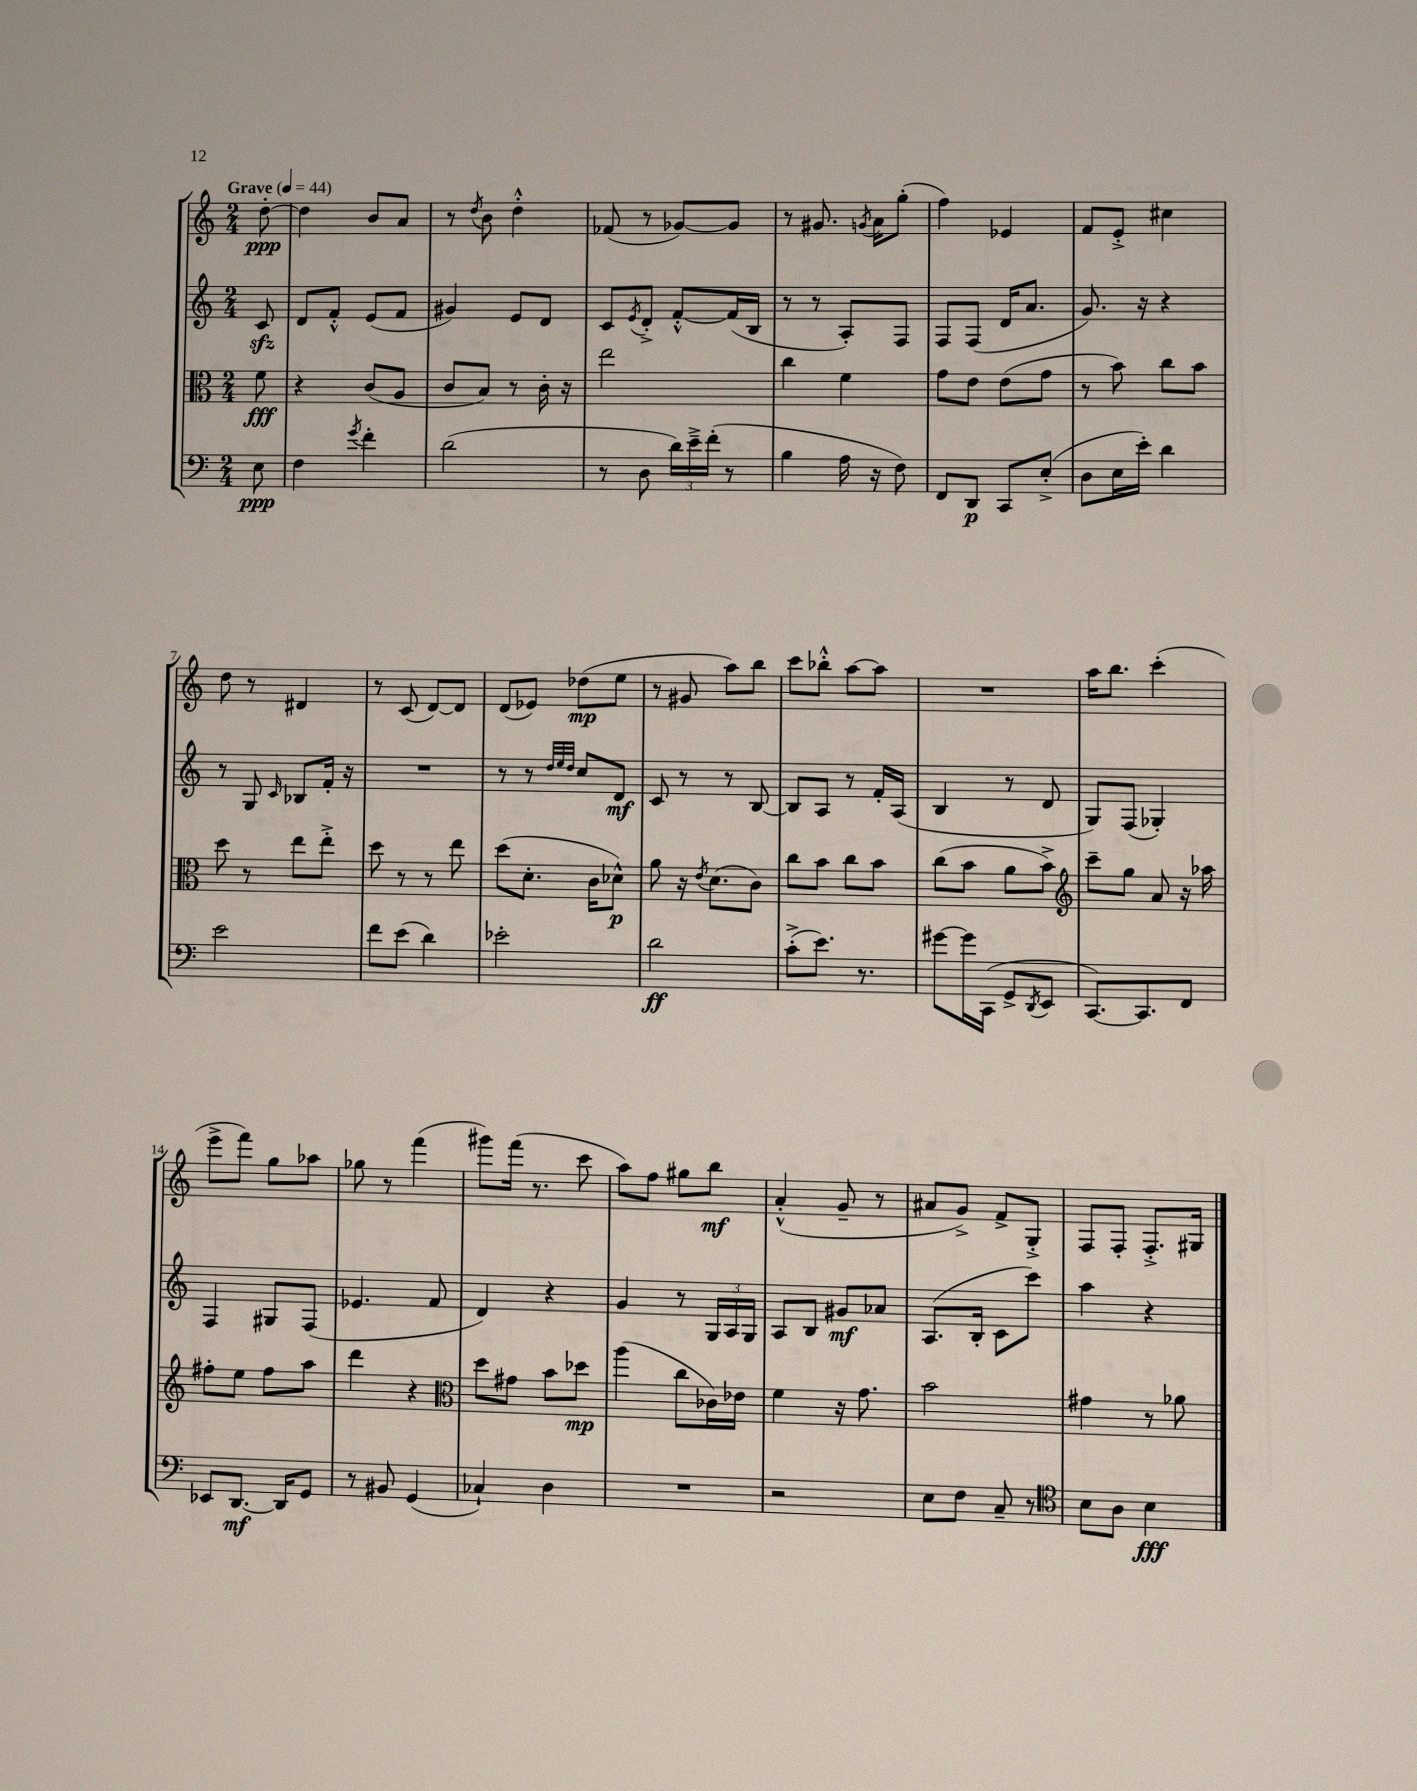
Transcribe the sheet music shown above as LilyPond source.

<<
\new StaffGroup <<
\new Staff = "s0" {
    \clef treble \key c \major \numericTimeSignature \time 2/4 \partial 8 \tempo "Grave" 4 = 44
    d''8~-.\ppp |
    d''4 b'8 a'8 |
    r8 \acciaccatura { d''8 } b'8 d''4-.-^ |
    fes'8( r8 ges'8~) ges'8 |
    r8 gis'8. \acciaccatura { g'8 } a'16 g''8-.( |
    f''4) ees'4 |
    f'8 e'8-.-> cis''4 |
    d''8 r8 dis'4 |
    r8 c'8( d'8~) d'8 |
    d'8( ees'8) des''8\mp( e''8 |
    r8 gis'8 a''8) b''8 |
    c'''8 bes''8-.-^ a''8~ a''8 |
    R2 |
    a''16 b''8. c'''4-.( |
    e'''8-> f'''8) g''8 aes''8 |
    ges''8 r8 f'''4( |
    gis'''8) f'''16( r8. c'''8 |
    a''8) f''8 gis''8 b''8\mf |
    a'4-.-^( g'8-- r8 |
    ais'8 g'8->) f'8-> g8-.-> |
    f8 f8-. f8.-.-> gis16 \bar "|." |
}
\new Staff = "s1" {
    \clef treble \key c \major \numericTimeSignature \time 2/4 \partial 8
    c'8\sfz |
    d'8 f'8-.-^ e'8( f'8 |
    gis'4) e'8 d'8 |
    c'8 \acciaccatura { e'8 } d'8-.-> f'8~-.-^ f'16( b16 |
    r8 r8 a8-.) f8 |
    f8 f8( d'16 a'8. |
    g'8.) r16 r4 |
    r8 g8 \grace { c'16 } bes8 f'16-. r16 |
    R2 |
    r8 r8 \grace { d''32 e''32 d''32 } c''8 d'8\mf |
    c'8 r8 r8 b8~ |
    b8 a8 r8 f'16-. a16( |
    b4 r8 d'8 |
    g8) f8( ges4-.) |
    f4 gis8 f8( |
    ees'4. f'8 |
    d'4) r4 |
    g'4 r8 \tuplet 3/2 { g16 a16 g16 } |
    a8 b8 gis'8\mf aes'8 |
    a8.( b16-. c'8 c'''8) |
    a''4 r4 \bar "|." |
}
\new Staff = "s2" {
    \clef alto \key c \major \numericTimeSignature \time 2/4 \partial 8
    f'8\fff |
    r4 c'8( a8 |
    c'8 b8) r8 c'16-. r16 |
    e''2 |
    c''4 f'4 |
    g'8 e'8 e'8( g'8 |
    r8 b'8) c''8 b'8 |
    d''8 r8 e''8 e''8-.-> |
    d''8 r8 r8 e''8 |
    d''8( d'8.-. c'16 des'8-^\p) |
    a'8 r16 \acciaccatura { e'8 } d'8.( c'8) |
    c''8 b'8 c''8 b'8 |
    c''8( b'8 a'8 b'8->) |
    \clef treble c'''8-- g''8 a'8 r16 aes''16 |
    fis''8-. e''8 fis''8 a''8 |
    d'''4 r4 |
    \clef alto d''8 gis'8 b'8 des''8\mp |
    a''4( c''8 ces'16) ees'16 |
    f'4 r16 g'8. |
    b'2 |
    gis'4 r8 aes'8 \bar "|." |
}
\new Staff = "s3" {
    \clef bass \key c \major \numericTimeSignature \time 2/4 \partial 8
    e8\ppp |
    f4 \acciaccatura { g'8 } f'4-. |
    d'2( |
    r8 d8 \tuplet 3/2 { d'16) e'16---> f'16-.( } r8 |
    b4 a16 r16 f8) |
    f,8 d,8\p c,8 e8-.->( |
    d8 e16 e'16-.) d'4 |
    e'2 |
    f'8 e'8( d'4) |
    ees'2-. |
    d'2\ff |
    c'8-.->( e'8.) r8. |
    gis'8~ gis'16 c,16( g,8-> \acciaccatura { d,8 } e,8 |
    c,8.~) c,8. f,8 |
    ees,8 d,8.~\mf d,16 g,8 |
    r8 bis,8 g,4( |
    ces4-!) d4 |
    R2 |
    r2 |
    e8 f8 c8-- r8 |
    \clef tenor b8 a8 b4\fff \bar "|." |
}
>>
>>
